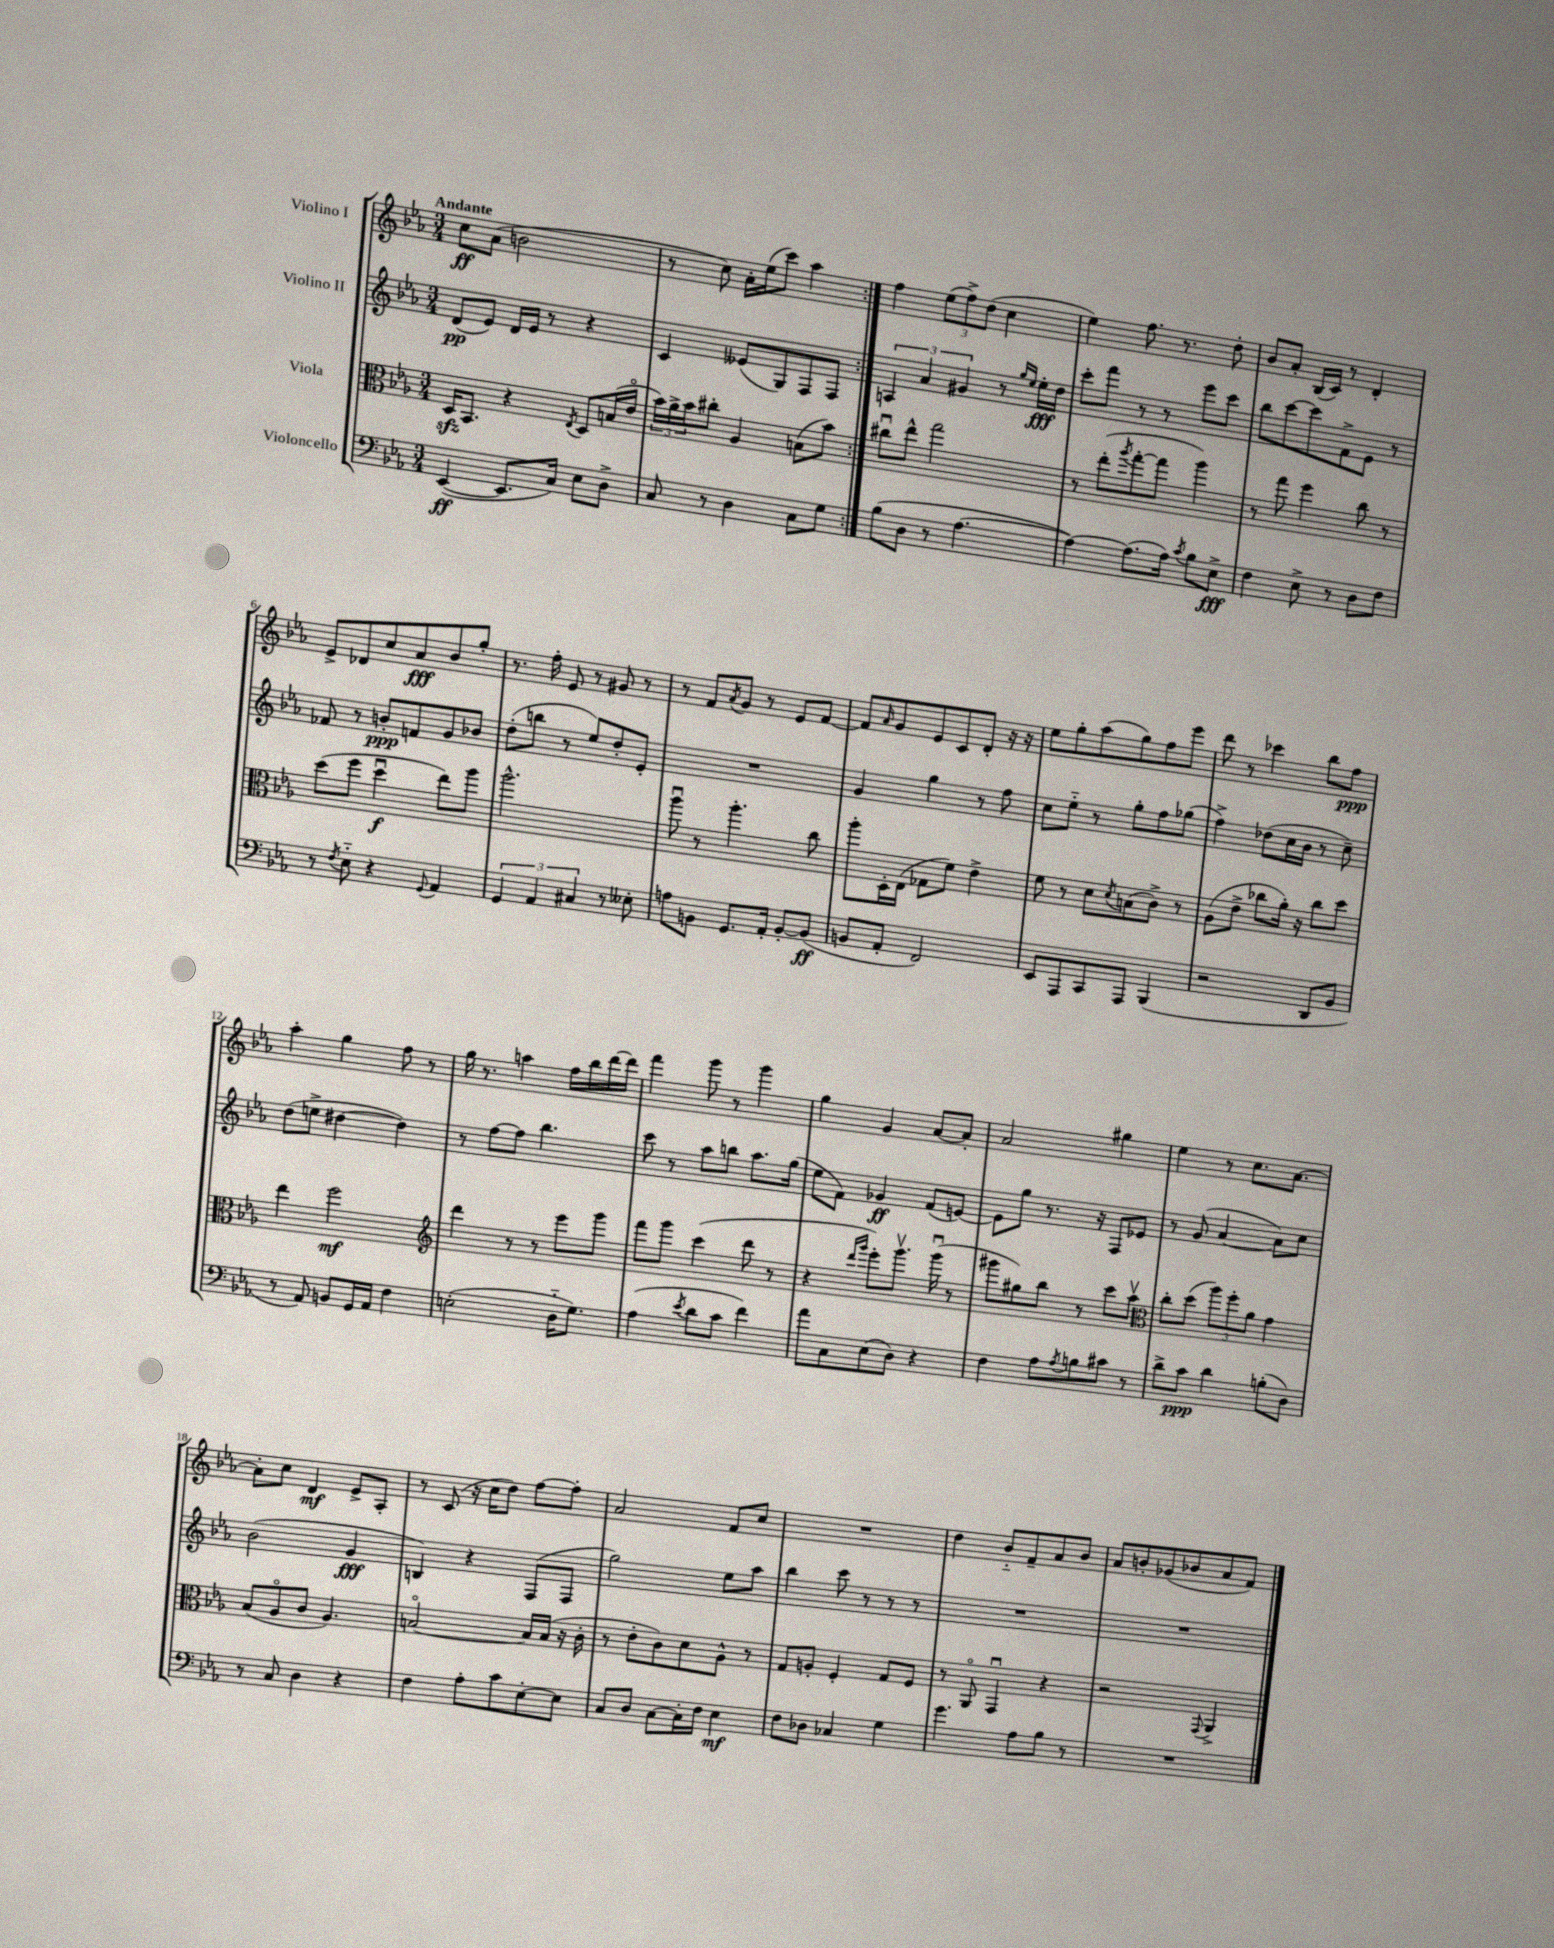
<<
\new StaffGroup <<
\new Staff = "s0" \with { instrumentName = "Violino I" } {
    \clef treble \key ees \major \numericTimeSignature \time 3/4 \tempo "Andante"
    \repeat volta 2 { c''8\ff aes'8( b'2 |
    r8 c''8) aes'16-. ees''16( c'''8) aes''4 | }
    f''4 \tuplet 3/2 { ees''8( f''8->) d''8( } c''4 |
    ees''4) f''8. r8. d''8-. |
    bes'8 aes'8-. bes16( c'16) r8 d'4-. |
    ees'8-> des'8 c''8 aes'8\fff bes'8 g''8-. |
    r8. f''16-. ees'8 r8 gis'8 r8 |
    r8 f'8 \acciaccatura { aes'8 } g'8 r8 ees'8 f'8~ |
    f'8 \grace { aes'16 } g'8 ees'8 c'8 d'8-. r16 r16 |
    ees''8 g''8-. aes''8( g''8) f''8 ees'''8 |
    d'''8 r8 ces'''4 bes''8 f''8\ppp |
    aes''4-. g''4 f''8 r8 |
    g''16 r8. a''4 f''16 bes''16 d'''16~ d'''16 |
    f'''4 g'''8 r8 g'''4 |
    g''4 g'4 aes'8~ aes'8-. |
    aes'2 gis''4 |
    ees''4 r8 c''8. aes'8.~ |
    aes'8-. c''8 d'4\mf ees'8-> aes8-. |
    r8 c'8( r16 c''16 d''8) f''8~ f''8-. |
    aes'2 f'8 c''8 |
    R2. |
    d''4 bes'8-_ f'8-- aes'8 bes'8 |
    aes'8 b'8-. ges'8( bes'8 aes'8 f'8) \bar "|." |
}
\new Staff = "s1" \with { instrumentName = "Violino II" } {
    \clef treble \key ees \major \numericTimeSignature \time 3/4
    \repeat volta 2 { d'8\pp( ees'8) d'16 ees'16 r8 r4 |
    c'4 eeses'8( g8) f8 f8 | }
    \tuplet 3/2 { a4 aes'4 gis'4 } r8 \grace { g''16 ees''16 } ees''16-.\fff d''16 |
    c'''8-. f'''8 r8 r8 ees'''8 c'''8 |
    bes''8 c'''8~ c'''8 f'8-> ees'8 r8 |
    fes'8 r8 b'8-.\ppp f'8 g'8 bes'8 |
    d''8-.( b''8 r8 ees''8) d''8-. ees'8-. |
    R2. |
    g'4 g''4 r8 f''8 |
    c''8 ees''8-_ r8 g''8-. f''8 ges''8( |
    f''4->) des''8( c''16 bes'16 r8 c''8--) |
    d''8( e''8-> dis''4~ dis''4) |
    r8 f''8~ f''8 bes''4. |
    c'''8 r8 aes''8 b''8 aes''8. g''16( |
    ees''8 f'8) ges'4\ff f'8( e'8~) |
    e'8 g''8 r8. r16 f8 ees'8 |
    r8 g'8( aes'4~ aes'8) c''8 |
    bes'2( g'4\fff |
    b4) r4 f8( f8 |
    g''2) ees''8 aes''8 |
    bes''4 c'''8 r8 r8 r8 |
    R2. |
    R2. \bar "|." |
}
\new Staff = "s2" \with { instrumentName = "Viola" } {
    \clef alto \key ees \major \numericTimeSignature \time 3/4
    \repeat volta 2 { d16\sfz bes,8. r4 \acciaccatura { ees8 } d8 b16( ees'16\flageolet |
    \tuplet 3/2 { bes'16) aes'16-> bes'16 } cis''8-. aes4 b8( bes'8) | }
    cis''8\downbow ees''8-^ g''2 |
    r8 ees''8-.( \acciaccatura { aes''8 } g''8~-. g''8 aes''4) |
    r8 g''8 f''4 c''8 r8 |
    d''8( f''8 d''4\downbow\f ees''8) aes''8 |
    aes''2.-^ |
    aes''8\downbow r8 aes''4.-. c''8 |
    aes''8-. d16-. ees16( ges8 f'8) ees'4-> |
    f'8 r8 d'8 \acciaccatura { d'8 } b8( c'8->) r8 |
    aes8( ees'8-> ces''8 aes'16-.) r16 ces''8 d''8 |
    ees''4 f''2\mf |
    \clef treble d'''4 r8 r8 ees'''8 g'''8 |
    f'''8 g'''8 c'''4( d'''8 r8 |
    r4 \grace { d'''16 g'''16 } ees'''8-.) g'''8.\upbow g'''16\downbow( r8 |
    gis'''8 gis''8) bes''8 r8 c'''8 aes''8\upbow |
    \clef alto c''8-. d''8( \tuplet 3/2 { aes''8) f''8-. aes'8 } g'4 |
    bes8( aes8\flageolet c'8 aes4.) |
    b2~\flageolet b16 b16( r16 c'16-. |
    r8 ees'8-. c'8) d'8 aes8-^ r8 |
    g8 a8-. f4-. g8 f8 |
    r8 aes,8\flageolet g,4\downbow r4 |
    r2 \appoggiatura { g,8 } aes,4-> \bar "|." |
}
\new Staff = "s3" \with { instrumentName = "Violoncello" } {
    \clef bass \key ees \major \numericTimeSignature \time 3/4
    \repeat volta 2 { ees,4~\ff( ees,8. c16) ees8 d8-> |
    c8 r8 d4 c8 g8 | }
    bes8( d8 r8 aes4.~ |
    aes4~) aes8.( aes16) \acciaccatura { c'8 } bes8 ees8->\fff |
    f4 ees8-> r8 d8 f8 |
    r8 \acciaccatura { f8 } ees8-_ r4 \appoggiatura { g,8 } aes,4 |
    \tuplet 3/2 { g,4 aes,4 cis4 } r8 eeses8-. |
    a8 b,8 g,8. aes,16-. b,8~-. b,8\ff( |
    b,8 aes,8-. f,2) |
    ees,8 aes,,8 c,8 aes,,8 bes,,4( |
    r2 d,8 bes,8 |
    r8 aes,8) b,8 g,16 aes,16 f4 |
    e2-.( d16-_ g8.) |
    aes4( \acciaccatura { ees'8 } d'8 c'8 f'4) |
    aes'8 c8 ees8( d8) r4 |
    f4 aes8 \acciaccatura { aes8 } b8 cis'8 r8 |
    d'8-> c'8\ppp d'4 b8-.( d8) |
    r8 c8 d4 r4 |
    f4 aes8-. c'8 ees8~-. ees8 |
    c8 d8 c8~ c16-. f16 ees4\mf |
    f8 des8 ces4 g4 |
    g'4. aes8 bes8 r8 |
    R2. \bar "|." |
}
>>
>>
